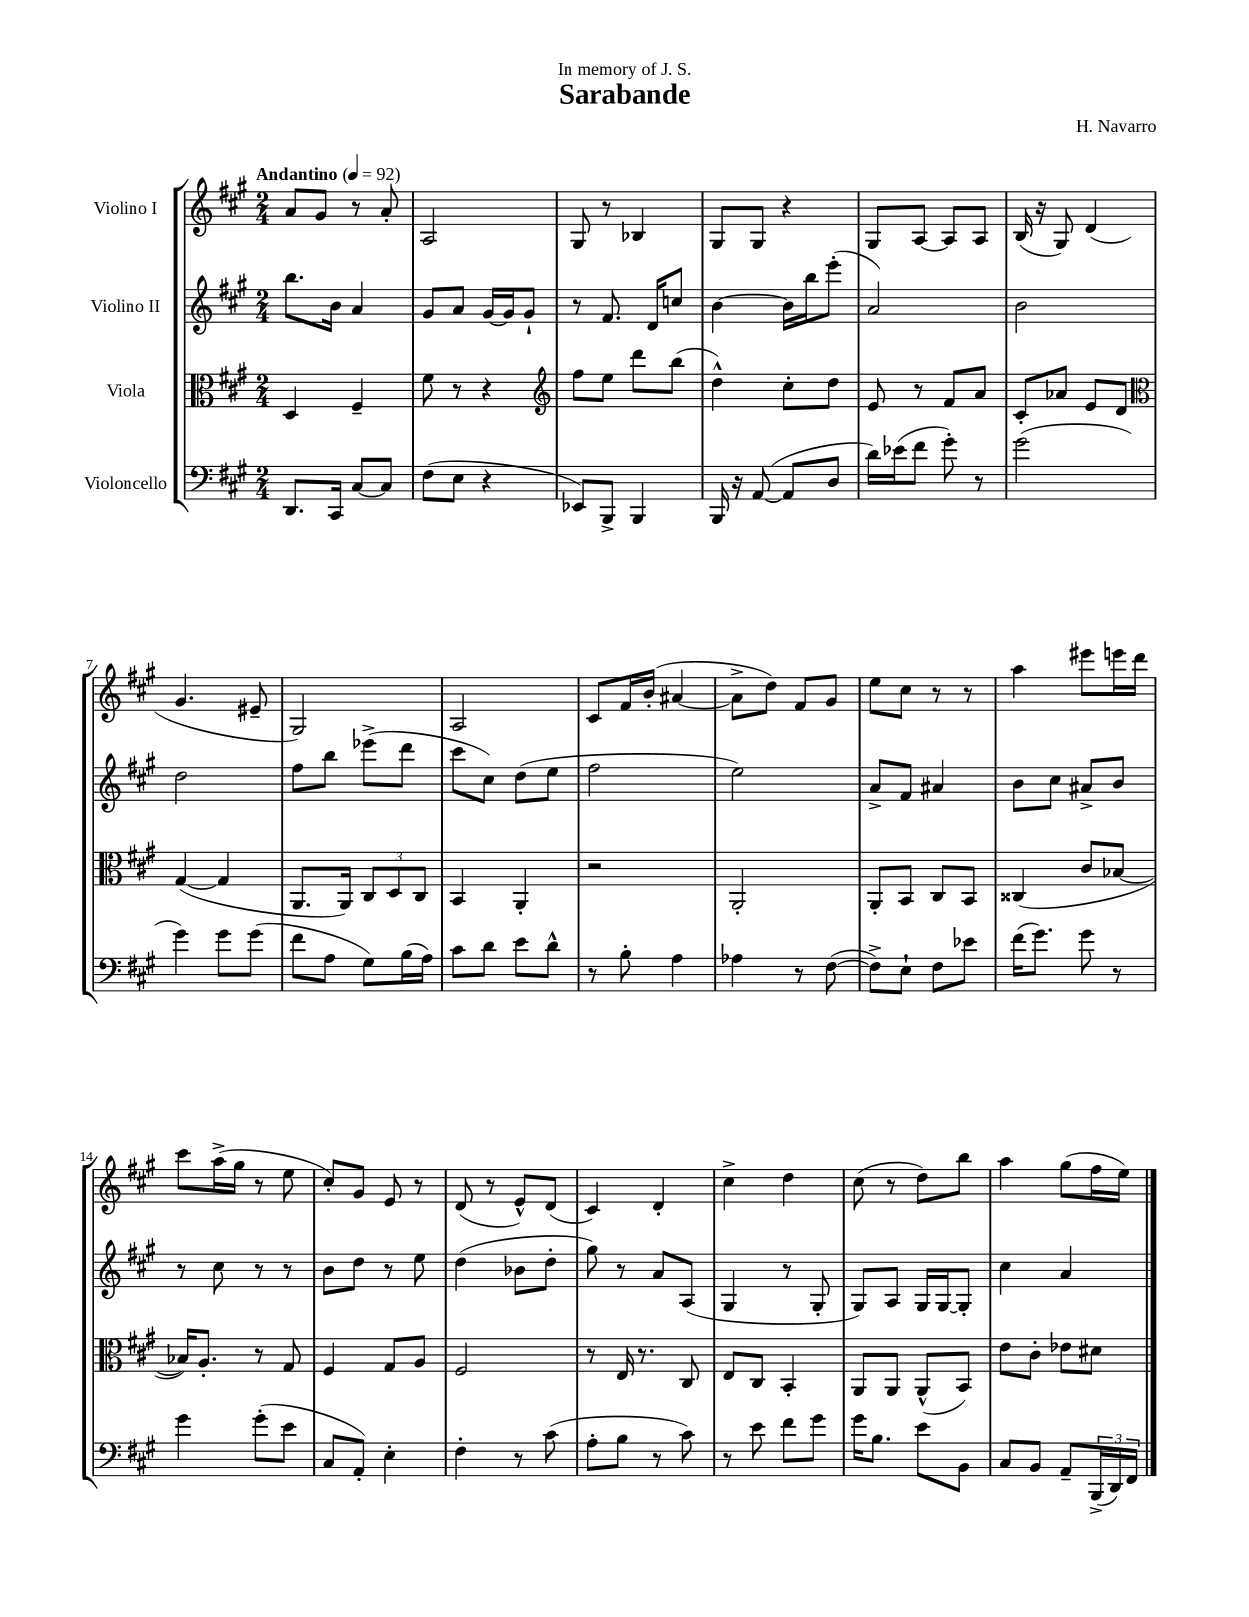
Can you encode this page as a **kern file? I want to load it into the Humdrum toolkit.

**kern	**kern	**kern	**kern
*staff4	*staff3	*staff2	*staff1
*clefF4	*clefC3	*clefG2	*clefG2
*k[f#c#g#]	*k[f#c#g#]	*k[f#c#g#]	*k[f#c#g#]
*M2/4	*M2/4	*M2/4	*M2/4
*MM92	*MM92	*MM92	*MM92
8.DD	4D	8.bb	8a
.	.	.	8g#
16CC#	.	16b	.
[8C#	4F#~	4a	8r
8C#]	.	.	8a'
=	=	=	=
(8F#	8f#	8g#	2A
8E	8r	8a	.
4r	4r	[16g#	.
.	.	16g#]	.
.	.	8g#`	.
=	=	=	=
*	*clefG2	*	*
8EE-)	8ff#	8r	8G#
8BBB^	8ee	8.f#	8r
4BBB	8ddd	.	4B-
.	.	16d	.
.	(8bb	8cc	.
=	=	=	=
16BBB	4dd^^)	[4b	8G#
16r	.	.	.
([8AA	.	.	8G#
8AA]	8cc#'	16b]	4r
.	.	16bb	.
8D	8dd	(8eee'	.
=	=	=	=
16d)	8e	2a)	8G#
(16e-	.	.	.
8f#	8r	.	[8A
8g#')	8f#	.	8A]
8r	8a	.	8A
=	=	=	=
(2g#	8c#'	2b	(16B
.	.	.	16r
.	8a-	.	8G#)
.	8e	.	(4d
.	8d	.	.
=	=	=	=
*	*clefC3	*	*
4g#)	([4G#	2dd	4.g#
8g#	4G#]	.	.
(8g#	.	.	8e#~
=	=	=	=
8f#	8.AA	8ff#	2G#)
8A	.	8bb	.
.	16AA)	.	.
8G#)	12C#	(8eee-^	.
.	12D	.	.
(16B	.	8ddd	.
.	12C#	.	.
16A)	.	.	.
=	=	=	=
8c#	4BB	8ccc#	2A
8d	.	8cc#)	.
8e	4AA'	(8dd	.
8d^^	.	8ee	.
=	=	=	=
8r	2r	2ff#	8c#
8B'	.	.	16f#
.	.	.	(16b'
4A	.	.	[4a#
=	=	=	=
4A-	2AA'	2ee)	8a#^]
.	.	.	8dd)
8r	.	.	8f#
([8F#	.	.	8g#
=	=	=	=
8F#^])	8AA'	8a^	8ee
8E`	8BB	8f#	8cc#
8F#	8C#	4a#	8r
8e-	8BB	.	8r
=	=	=	=
(16f#	(4C##	8b	4aa
8.g#)	.	.	.
.	.	8cc#	.
8g#	8c#	8a#^	8eee#
8r	[8B-	8b	16eee
.	.	.	16ddd
=	=	=	=
4g#	16B-])	8r	8ccc#
.	8.A'	.	.
.	.	8cc#	(16aa^
.	.	.	16gg#
(8g#'	8r	8r	8r
8e	8G#	8r	8ee
=	=	=	=
8C#	4F#	8b	8cc#')
8AA')	.	8dd	8g#
4E'	8G#	8r	8e
.	8A	8ee	8r
=	=	=	=
4F#'	2F#	(4dd	(8d
.	.	.	8r
8r	.	8b-	8e^^)
(8c#	.	8dd'	(8d
=	=	=	=
8A'	8r	8gg#)	4c#)
8B	16E	8r	.
.	8.r	.	.
8r	.	8a	4d'
8c#)	8C#	(8A	.
=	=	=	=
8r	8E	4G#	4cc#^
8e	8C#	.	.
8f#	4BB'	8r	4dd
8g#	.	8G#'	.
=	=	=	=
16g#	8AA	8G#)	(8cc#
8.B	.	.	.
.	8AA	8A	8r
8e	(8AA^^	16G#	8dd)
.	.	[16G#	.
8BB	8BB)	8G#']	8bb
=	=	=	=
8C#	8e	4cc#	4aa
8BB	8c#'	.	.
8AA~	8e-	4a	(8gg#
(24BBB^	8d#	.	16ff#
24DD)	.	.	.
.	.	.	16ee)
24FF#	.	.	.
==	==	==	==
*-	*-	*-	*-
